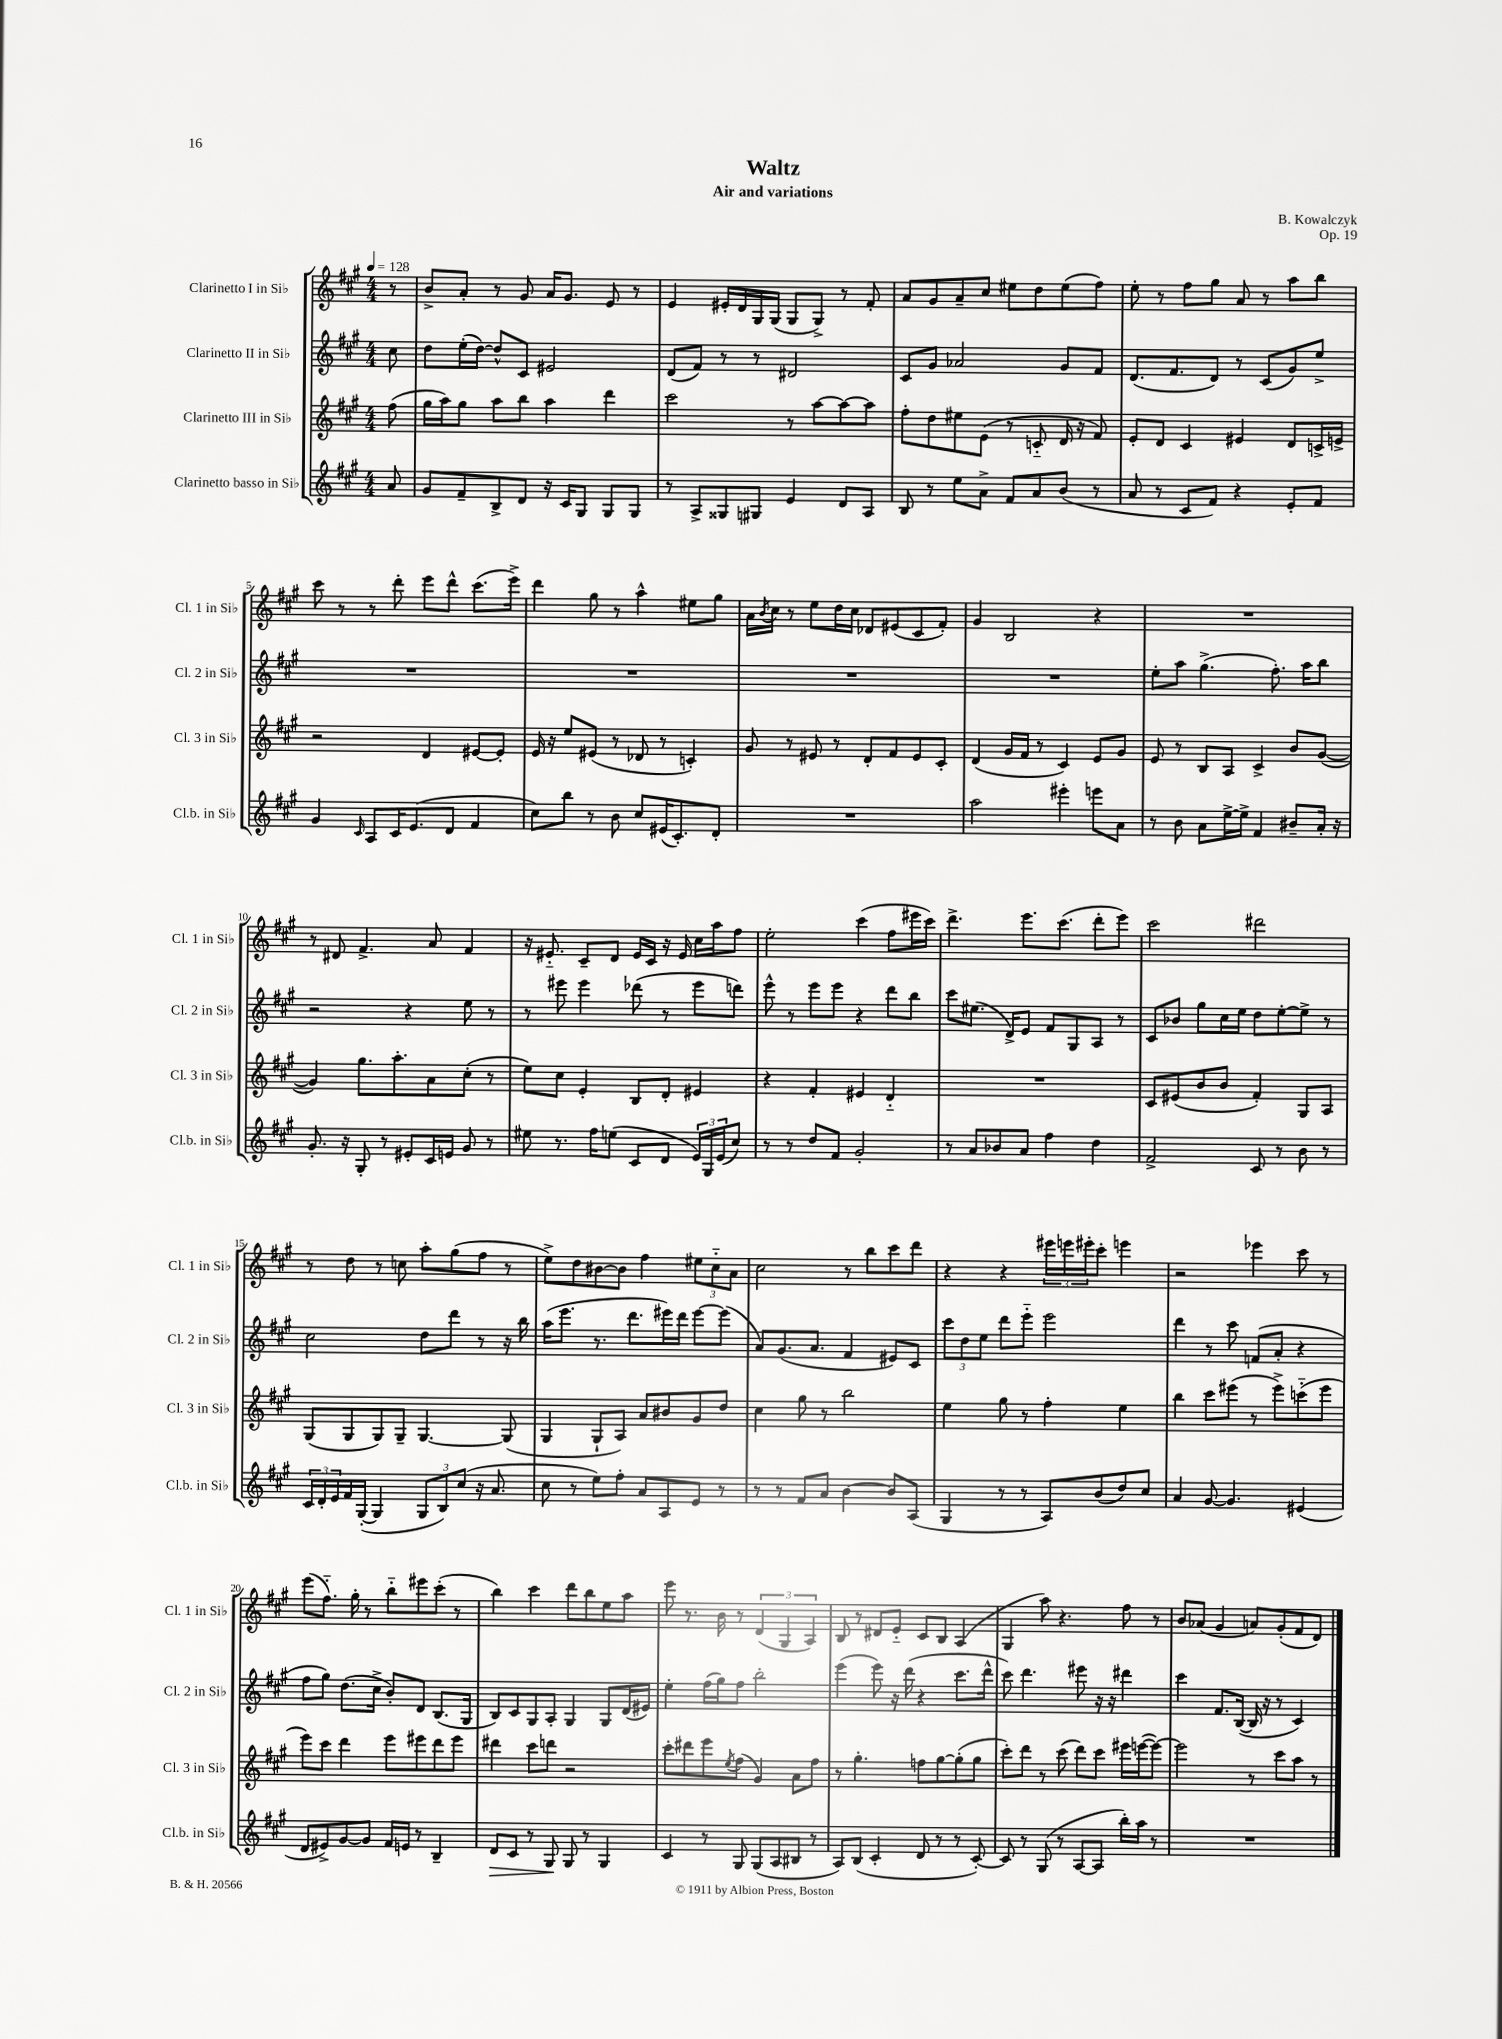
\header { title = "Waltz" composer = "B. Kowalczyk" subtitle = "Air and variations" opus = "Op. 19" }
<<
\new StaffGroup <<
\new Staff = "s0" \with { instrumentName = "Clarinetto I in Sib" shortInstrumentName = "Cl. 1 in Sib" } {
    \clef treble \key a \major \numericTimeSignature \time 4/4 \partial 8 \tempo 4 = 128
    r8 |
    b'8-> a'8-. r8 gis'8 a'16 gis'8. e'8 r8 |
    e'4 eis'16-. d'16 gis16 gis16( gis8 gis8->) r8 fis'8-. |
    a'8 gis'8 a'8-- cis''8 eis''8 d''8 eis''8( fis''8) |
    e''8-. r8 fis''8 gis''8 a'8 r8 a''8 b''8 |
    cis'''8 r8 r8 d'''8-. e'''8 d'''8-^ cis'''8.( e'''16->) |
    d'''4 gis''8 r8 a''4-^ eis''8 gis''8 |
    a'16 \acciaccatura { b'8 } cis''16 r8 e''8 d''16 cis''16 des'8 eis'8( cis'8 fis'8-.) |
    gis'4 b2 r4 |
    R1 |
    r8 dis'8 fis'4.-> a'8 fis'4 |
    r16 eis'8.-_ cis'8-- d'8 eis'16 cis'16 r16 eis'16 cis''16 a''16 fis''8 |
    e''2-. cis'''4( fis''8 eis'''16 cis'''16) |
    d'''4.-> e'''8. cis'''8.( d'''8-. e'''8) |
    cis'''2 dis'''2 |
    r8 d''8 r8 c''8 a''8-. gis''8( fis''8 r8 |
    e''8->) d''8 bis'8~ bis'8 fis''4 \tuplet 3/2 { eis''8 cis''8-_ a'8 } |
    cis''2 r8 b''8 cis'''8 d'''8 |
    r4 r4 \tuplet 3/2 { eis'''16 e'''16 eis'''16-. } cis'''8-. e'''4 |
    r2 ees'''4 cis'''8 r8 |
    e'''8( fis''8.-_) gis''16-. r8 b''8-_ eis'''8 cis'''8-.( r8 |
    b''4) cis'''4 d'''8 b''8 e''8 a''8 |
    e'''8 r8. b'16 r8 \tuplet 3/2 { d'4( gis4 a4) } |
    b8 r8 dis'8 e'8-_ cis'8 b8 a4( |
    gis4 a''8) r4. fis''8 r8 |
    b'8 aes'8( gis'4 a'8) gis'8-.( fis'8 d'8) \bar "|." |
}
\new Staff = "s1" \with { instrumentName = "Clarinetto II in Sib" shortInstrumentName = "Cl. 2 in Sib" } {
    \clef treble \key a \major \numericTimeSignature \time 4/4 \partial 8
    cis''8 |
    d''8 e''16-.( d''16~) d''8-^ cis'8 eis'2 |
    d'8( fis'8) r8 r8 dis'2 |
    cis'8 gis'8 aes'2 gis'8 fis'8 |
    d'8.( fis'8. d'8) r8 cis'8( gis'8) e''8-> |
    R1 |
    R1 |
    R1 |
    R1 |
    e''8-. a''8 gis''4.->( fis''8.-.) a''16 b''8 |
    r2 r4 e''8 r8 |
    r8 eis'''8 eis'''4 des'''8( r8 eis'''8 d'''8) |
    e'''8-^ r8 e'''8 e'''8 r4 d'''8 b''8 |
    cis'''8 eis''8.( d'16->) e'8 fis'8 gis8 a8 r8 |
    cis'8 bes'8 gis''8 cis''16 e''16 d''8 e''8~-. e''8-> r8 |
    cis''2 d''8 d'''8 r8 r16 b''16 |
    a''16( e'''8. r8. d'''8. eis'''16) d'''16 eis'''8~ eis'''8( |
    a'8) gis'8.( a'8. fis'4 eis'8) cis'8 |
    \tuplet 3/2 { cis'''8 d''8 e''8 } d'''8 e'''8-_ e'''2 |
    d'''4 r8 cis'''8 f'8( a'8-. r4 |
    fis''8 gis''8) d''8.( cis''16-> b'8-.) d'8 b8.( gis16 |
    b8) cis'8 gis8 a8-. gis4 gis8 d'16( eis'16) |
    e''4-. fis''16( gis''16) fis''8 b''2-. |
    e'''4( e'''8) r16 d'''16( r4 cis'''8. d'''16-^ |
    cis'''8) d'''4. eis'''8 r16 r16 dis'''4 |
    cis'''4 fis'8. b16~( b16 r16 r8 cis'4) \bar "|." |
}
\new Staff = "s2" \with { instrumentName = "Clarinetto III in Sib" shortInstrumentName = "Cl. 3 in Sib" } {
    \clef treble \key a \major \numericTimeSignature \time 4/4 \partial 8
    fis''8( |
    gis''16 a''16) gis''8 a''8 b''8 a''4 d'''4 |
    cis'''2 r8 a''8~ a''8~ a''8 |
    fis''8-. d''8 eis''8 e'8( r8 c'8-_ d'16 r16 fis'8) |
    e'8-. d'8 cis'4 eis'4 d'8 c'16-> e'16-> |
    r2 d'4 eis'8~ eis'8-. |
    e'16 r16 e''8 eis'8( r8 des'8 r8 c'4-.) |
    gis'8 r8 eis'8 r8 d'8-. fis'8 eis'8 cis'8-. |
    d'4( gis'16 fis'16 r8 cis'4) e'8 gis'8 |
    e'8 r8 b8 a8 cis'4-> b'8 gis'8~( |
    gis'4) gis''8. a''8.-. a'8 cis''8-.( r8 |
    e''8) cis''8 e'4-. b8 d'8-. eis'4 |
    r4 fis'4-. eis'4 d'4-_ |
    R1 |
    cis'8 eis'8( b'8 b'8 fis'4-.) gis8 a8 |
    gis8( gis8 gis8) gis8-- gis4.~ gis8( |
    gis4 gis8-! a8) a'8 bis'8 gis'8 d''8 |
    cis''4 gis''8 r8 b''2 |
    e''4 gis''8 r8 fis''4-. e''4 |
    b''4 cis'''8 eis'''8( r8 eis'''8->) c'''8-_( eis'''8 |
    e'''8) cis'''8 d'''4 e'''8 eis'''8 d'''8 eis'''8 |
    dis'''4 cis'''8 d'''8 r2 |
    cis'''8-. dis'''8 e'''8 \acciaccatura { e''8 } fis''8( gis'4) a'8 fis''8 |
    r8 gis''4.-. f''8 gis''8~ gis''8-.( gis''8 |
    cis'''8-.) d'''8 r8 cis'''8( d'''8) cis'''8 eis'''16 e'''16~( e'''8~) |
    e'''2 r8 cis'''8 a''8 r8 \bar "|." |
}
\new Staff = "s3" \with { instrumentName = "Clarinetto basso in Sib" shortInstrumentName = "Cl.b. in Sib" } {
    \clef treble \key a \major \numericTimeSignature \time 4/4 \partial 8
    a'8 |
    gis'8 fis'8-- b8-> d'8 r16 cis'16 gis8 gis8 gis8 |
    r8 a8-> gisis8 gis8 e'4 d'8 a8 |
    b8 r8 e''8 a'8-> fis'8 a'8 b'8( r8 |
    a'8 r8 cis'8 fis'8) r4 e'8-. fis'8 |
    gis'4 \grace { cis'16 } a8 cis'16 e'8.( d'8 fis'4 |
    cis''8) b''8 r8 b'8 cis''8 eis'16( cis'8.-.) d'8-. |
    R1 |
    a''2 eis'''4-. e'''8 a'8 |
    r8 b'8 a'8 e''16~-> e''16-> fis'4 bis'8-- a'16-. r16 |
    gis'8.-. r16 gis8-. r8 eis'8-. cis'16 e'16 gis'8 r8 |
    eis''8 r8. fis''16 e''8( cis'8 d'8 \tuplet 3/2 { e'16) gis16 e'16( } cis''8) |
    r8 r8 d''8 fis'8 gis'2-. |
    r8 a'8 bes'8 a'8 fis''4 d''4 |
    fis'2-> cis'8 r8 b'8 r8 |
    \tuplet 3/2 { cis'16 d'16-. e'16 } fis'16 gis16~-.( gis4 \tuplet 3/2 { gis8 b8) cis''8( } r16 a'8. |
    cis''8 r8 e''8) fis''8-. a'8 a8 e'8 r8 |
    r8 r8 fis'8 a'8 b'4~ b'8 a8( |
    gis4 r8 r8 a8) b'8( d''8) cis''8 |
    a'4 gis'8~ gis'4. eis'4( |
    d'8 eis'8->) gis'8~ gis'8 fis'16 e'16 r8 b4-- |
    d'8\> cis'8 r8 gis8\! gis8 r8 gis4 |
    cis'4 r8 gis8 gis8( a8 bis8 r8 |
    a8) b8( cis'4-. d'8 r8 r8 cis'8~-.) |
    cis'8 r8 gis8( r8 a8~ a8 b''16-.) a''16 r8 |
    R1 \bar "|." |
}
>>
>>
